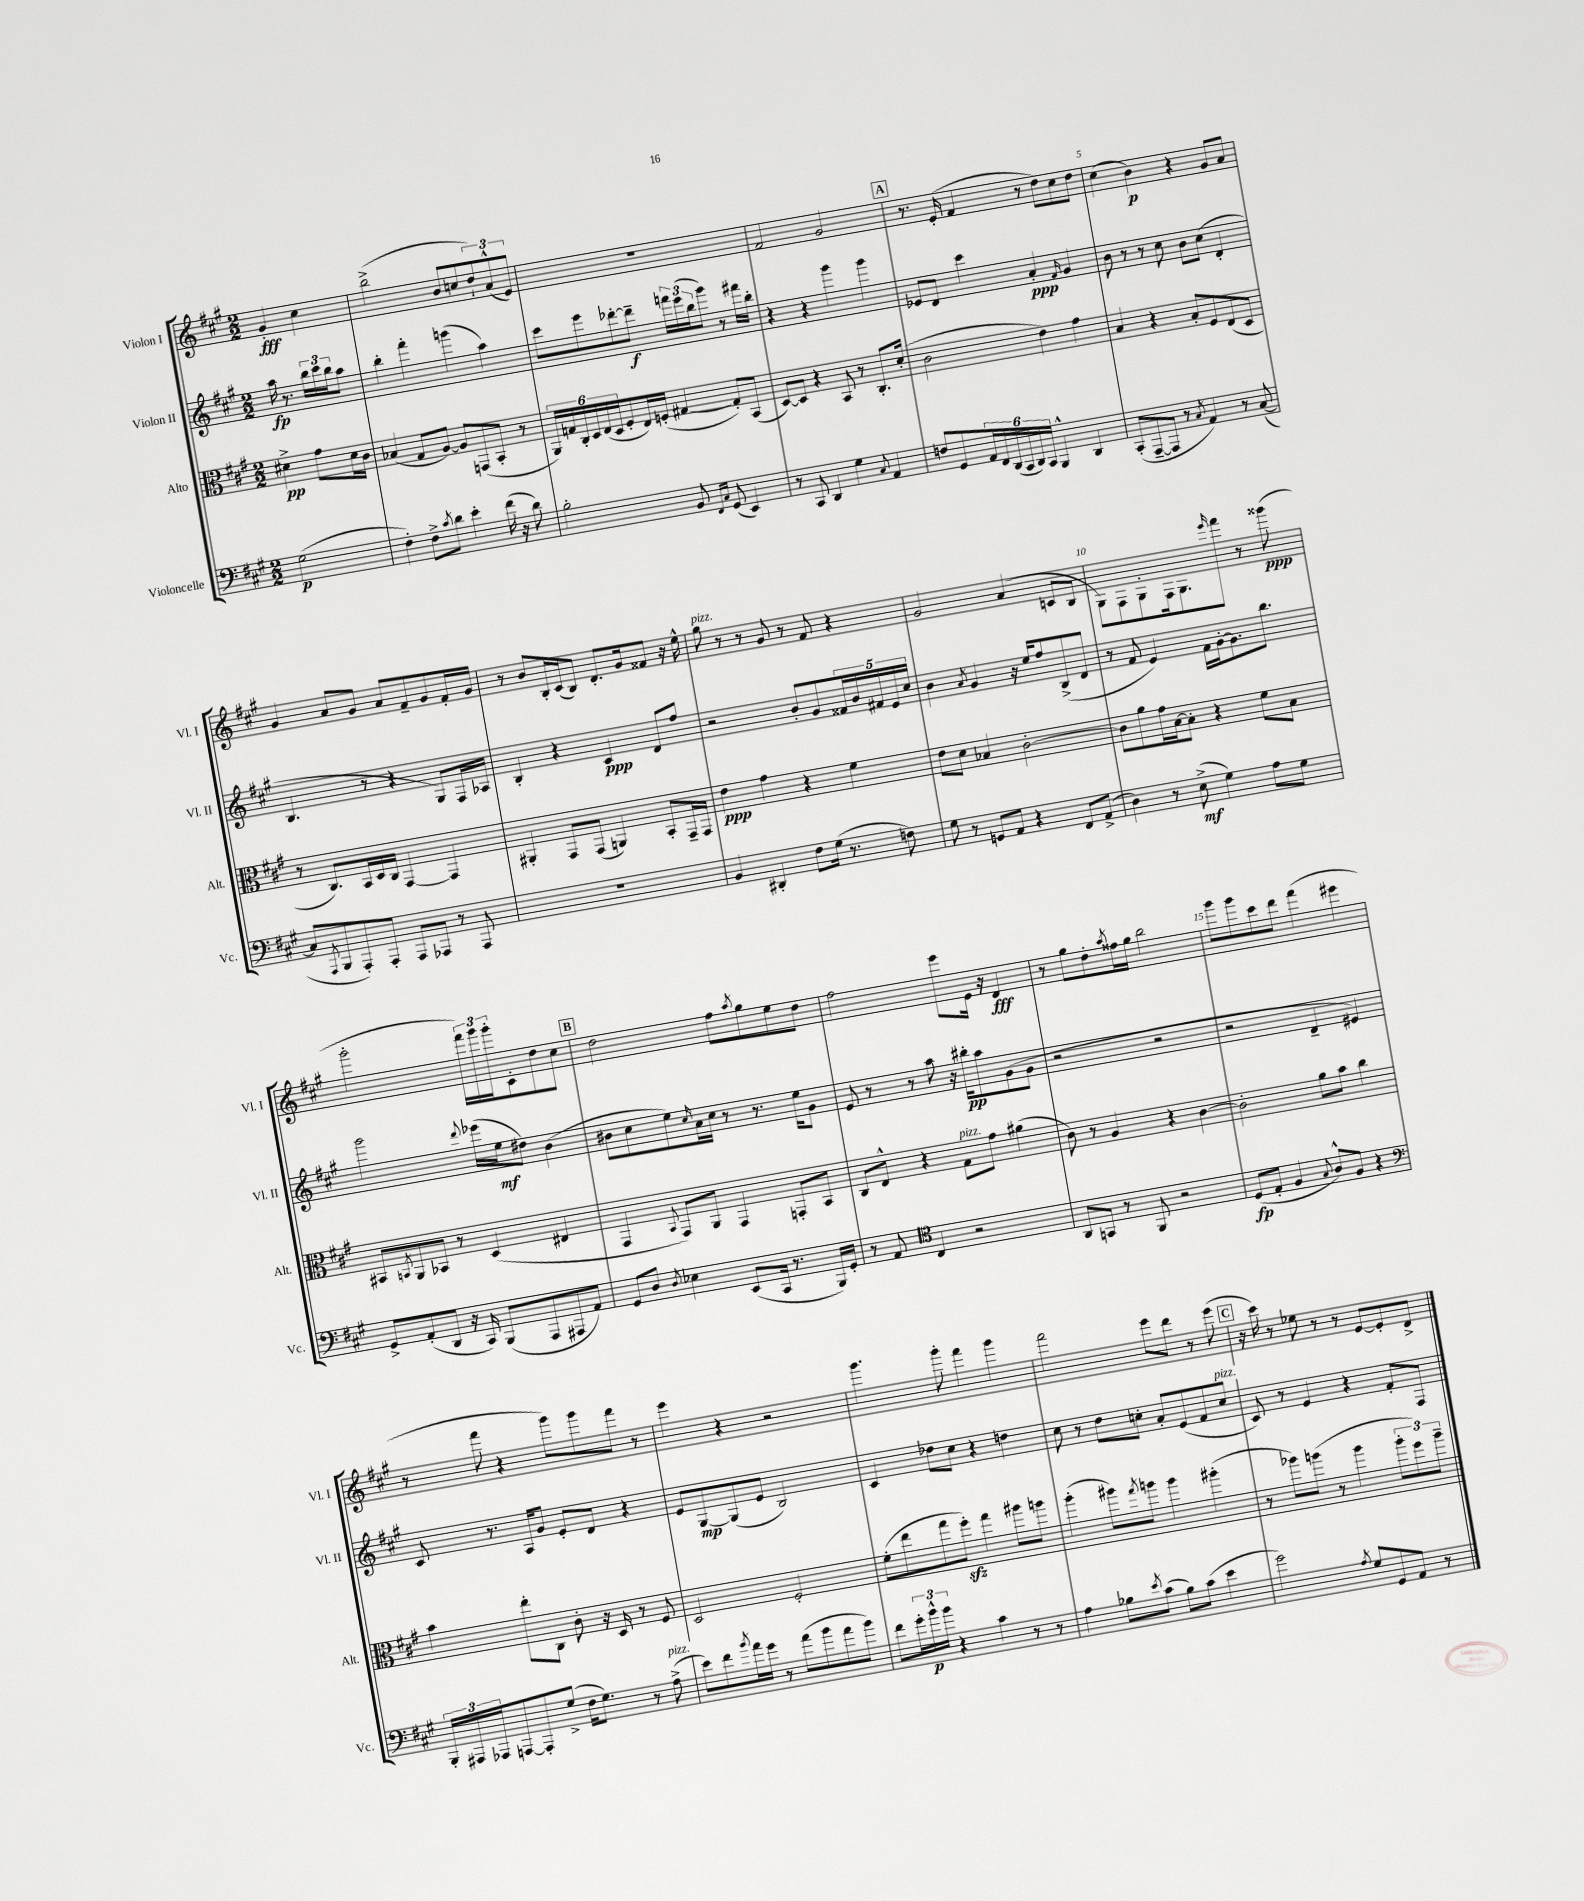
<<
\new StaffGroup <<
\new Staff = "s0" \with { instrumentName = "Violon I" shortInstrumentName = "Vl. I" } {
    \clef treble \key a \major \numericTimeSignature \time 2/2 \partial 2
    gis'4-.\fff cis''4 |
    b''2->( b'8 c''8 \tuplet 3/2 { d''8-!) a'8-^( e'8) } |
    R1 |
    fis'2 gis'2 |
    \mark \markup { \box "A" } r8. e'16-.( fis'4 r8 d''8) cis''8 d''8 |
    cis''4( b'4\p) r4 gis'8 a'8 |
    gis'4 a'8 gis'8 a'8 fis'8-- gis'8 fis'16-. gis'16 |
    r8 b'8 b16-. cis'16( b8) d'8.-. gis'16 fisis'8 r16 e''16-^ |
    gis''8^\markup { \italic "pizz." } r8 r8 gis'8 r8 fis'8 r4 |
    gis'2 a'4( c'8 b8 |
    gis8) fis8 gis8-. fis16 gis8. \grace { e'''16 } fis'''8 r8 gisis'''8\ppp( |
    gis'''2-. \tuplet 3/2 { fis'''16) gis'''16 gis'''16-. } cis'8-. d''8 cis''8 |
    \mark \markup { \box "B" } d''2 fis''8 \acciaccatura { a''8 } gis''8 e''8 d''8 |
    fis''2 e'''8 e'16 r16 d'4\fff |
    r8 gis''8 d''8-. \acciaccatura { a''8 } fisis''16 gis''16 b''2 |
    gis'''8 gis'''8 cis'''8 d'''8 fis'''4( eis'''4 |
    r8 fis'''8 r4 gis'''8) gis'''8 fis'''8 r8 |
    e'''4 r4 r2 |
    gis'''4. gis'''8-. fis'''4 gis'''4 |
    fis'''2 e'''8 d'''8 r8 e'''8( |
    \mark \markup { \box "C" } r16 cis'''16) r8 ees''8 r8 r8 e'8~ e'8-. d'8-> \bar "|." |
}
\new Staff = "s1" \with { instrumentName = "Violon II" shortInstrumentName = "Vl. II" } {
    \clef treble \key a \major \numericTimeSignature \time 2/2 \partial 2
    a''16\fp r8. \tuplet 3/2 { b''16 cis'''16 b''16 } a''8 |
    b''4-. fis'''4-. g'''4( a''4) |
    cis'''8 e'''8 des'''8~-. des'''8--\f \tuplet 3/2 { f'''16 e'''16( b''16 } gis'''8) r8 fis'''16 b''16-. |
    r4 r4 gis'''4 gis'''4 |
    \mark \markup { \box "A" } ees'8 d'8 cis'''4 a'4-.\ppp \grace { fis'16 } gis'4 |
    b'8 r8 r8 cis''8 b'8 cis''8( d'4-. |
    b4. r8 r4 gis8) fis16 aes16 |
    b4-. r4 cis'4\ppp d'8 fis''8 |
    r2 b'8-. gis'8 \tuplet 5/4 { fisis'16 b'16 fis'16 e'16 cis''16 } |
    b'4 \acciaccatura { a'8 } gis'4 r16 e''16 fis''8 b8->( d'8 |
    r8 fis'8 e'4) fis'16 gis'16~-. gis'8. b''8. |
    gis'''2 \appoggiatura { d'''8 } ees'''16( e''16\mf dis''8) b'4( |
    \mark \markup { \box "B" } bis'8 cis''8 e''8) \grace { cis''16 } a'16 cis''16 r8 r8. e''16 gis'8 |
    e'8 r8 r8 a''8 r16 bis''16-.\pp a''8 gis'8( gis'8 |
    r2 r2 |
    r2 d'4-- eis'4) |
    cis'8 r8. a16 gis'8 e'8-. d'8 r4 |
    e'8 gis8~\mp gis8( e'8 b2) |
    cis'4 des''8 cis''8 r4 d''4 |
    cis''8 r8 d''8 c''8-. a'8-. e'8( fis'8 c''8^\markup { \italic "pizz." } |
    \mark \markup { \box "C" } cis'8) r8 e'4 r4 fis'8-. fis8 \bar "|." |
}
\new Staff = "s2" \with { instrumentName = "Alto" shortInstrumentName = "Alt." } {
    \clef alto \key a \major \numericTimeSignature \time 2/2 \partial 2
    dis'4->\pp gis'8 dis'16 cis'16 |
    bes4( gis8 a8~) a8 g,8( b,8-. r8 |
    \tuplet 6/4 { a,16) g16 cis16-. d16 e16( d16 } fis8-. e16) f16-.( gis4~ gis8-.) b,8( |
    d8~) d8 r4 b,8 r8 cis8.-. d'16-.( |
    \mark \markup { \box "A" } cis'2 e'4) gis'4 |
    b4 r4 b8-. fis8 e8( d8 |
    r8 cis8.) b,16 d16 cis16 gis,4~ gis,4 |
    ais,4-. gis,8 gis,8( a,4) b,8-. gis,16-- gis,16 |
    e'4\ppp gis'4 r4 fis'4 |
    e'8 d'8 bes4 cis'2~-. |
    cis'8 a'8 gis'16 b16~ b8-. r4 fis'8 b8 |
    bis,8 \acciaccatura { b,8 } a,8 bes,8 r8 d4( eis4 |
    \mark \markup { \box "B" } gis,4 \appoggiatura { b,8 } gis,8) a,8 gis,4 g,8-. b,8 |
    cis8 e8-^ r4 gis8^\markup { \italic "pizz." } gis'8 ais'4( |
    cis'8) r8 a4 r4 cis'4~ |
    cis'2-. a'8 b'8 cis''4 |
    b'4 e''8-. cis8 cis'8-. r16 d16 r8 fis8 |
    d2 fis2-. |
    fis'8-.( e''8 gis''8 fis''8-.\sfz) gis''4 ais''8 a''8 |
    a''4-.( ais''8) \acciaccatura { gis''8 } a''8 a''4 ais''4-.( |
    \mark \markup { \box "C" } r8 aes''8) a''8( r8 a''4 \tuplet 3/2 { a''8-. fis''8) a''8-- } \bar "|." |
}
\new Staff = "s3" \with { instrumentName = "Violoncelle" shortInstrumentName = "Vc." } {
    \clef bass \key a \major \numericTimeSignature \time 2/2 \partial 2
    gis2\p( |
    fis4-.) fis8-> \acciaccatura { cis'8 } d'8 e'4-. fis'16( r16 d'8) |
    b2-. b,8 \grace { fis,16 cis16 } gis,8( e,4) |
    r8 cis,8 d,4 gis4 \appoggiatura { cis8 } a,4 |
    \mark \markup { \box "A" } f8 gis,8 \tuplet 6/4 { a,16 fis,16 d,16( cis,16 d,16) cis,16 } b,,4-^ d,4 |
    cis,8-.( a,,8~-- a,,8 r8 \acciaccatura { cis8 } a,4) r8 cis8~( |
    cis8 \acciaccatura { a,,8 } b,,8 a,,8-.) a,,8-. a,,8 aes,,8 r8 aes,,8 |
    R1 |
    b,4 dis,4-. fis8 gis16( r8. f8) |
    gis8 r8 g,8 a,8 r4 fis,8 a,8->( |
    d4) r8 e8->\mf( gis4) a8 gis8 |
    gis,8-> a,8-.( d,8 r16 cis,16) b,,8( a,,8 ais,,8 a,8) |
    \mark \markup { \box "B" } gis,8 d8 \acciaccatura { d8 } ees4 e,8( cis,16 r8. b,,16) gis,16-. |
    r8 a,8 \clef tenor cis4 r2 |
    a,8 g,8 r8 fis,8 r2 |
    d8\fp( e8-. fis4 \appoggiatura { gis8 } a8-^) fis8 r4 |
    \clef bass \tuplet 3/2 { b,,16-. ais,,16 aes,,16 } a,,8~ a,,8-. gis8->( fis16 gis8.) r8 a8->^\markup { \italic "pizz." }( |
    e'8) fis'8 \acciaccatura { b'8 } a'16 gis'16 r8 a'8( b'8 a'8 b'8) |
    fis'8 \tuplet 3/2 { gis'16-. b'16-^\p b'16 } r4 cis'4 r8 r8 |
    a4 bes8 \acciaccatura { e'8 } cis'8( bes8) cis'8( e'4 |
    \mark \markup { \box "C" } gis'2) \acciaccatura { a8 } gis8 gis,8 a,8 r8 \bar "|." |
}
>>
>>
\layout { \context { \Score \override BarNumber.break-visibility = ##(#f #t #t) barNumberVisibility = #(every-nth-bar-number-visible 5) } }
